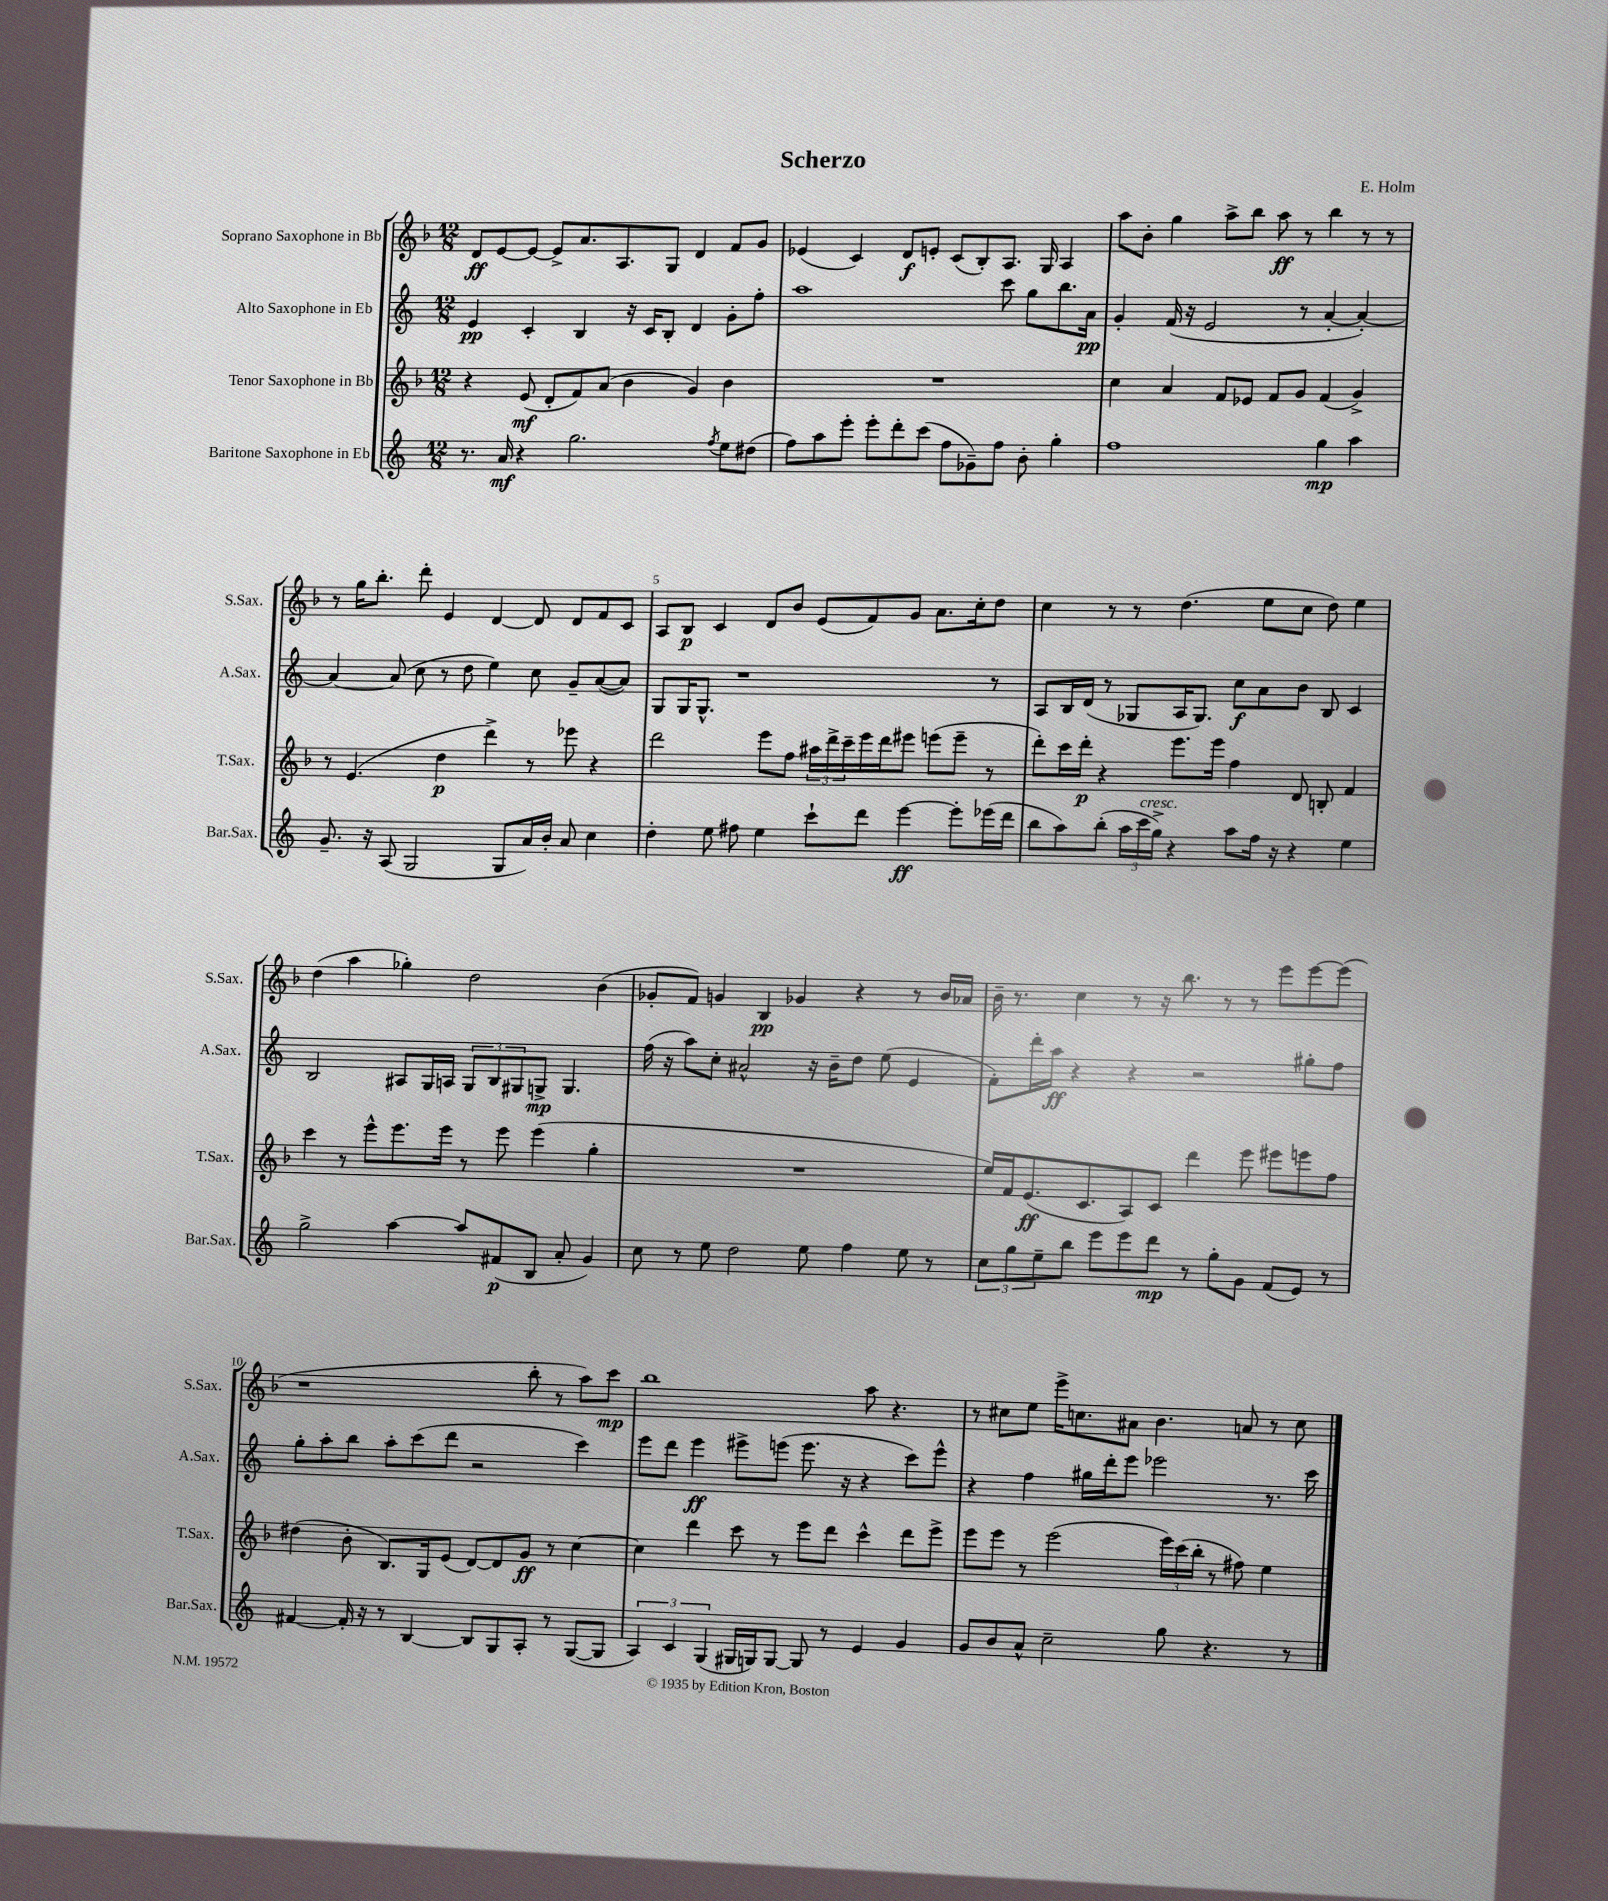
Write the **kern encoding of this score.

**kern	**dynam	**kern	**dynam	**kern	**dynam	**kern	**dynam
*part4	*part4	*part3	*part3	*part2	*part2	*part1	*part1
*staff4	*staff4	*staff3	*staff3	*staff2	*staff2	*staff1	*staff1
*I"Baritone Saxophone in Eb	*	*I"Tenor Saxophone in Bb	*	*I"Alto Saxophone in Eb	*	*I"Soprano Saxophone in Bb	*
*I'Bar.Sax.	*	*I'T.Sax.	*	*I'A.Sax.	*	*I'S.Sax.	*
*clefG2	*	*clefG2	*	*clefG2	*	*clefG2	*
*k[]	*	*k[b-]	*	*k[]	*	*k[b-]	*
*M12/8	*	*M12/8	*	*M12/8	*	*M12/8	*
=1	=1	=1	=1	=1	=1	=1	=1
8.r	.	4r	.	4e/	pp	8d/L	ff
.	.	.	.	.	.	[8e/	.
16a/	mf	.	.	.	.	.	.
4r	.	(8e/	mf	4c'/	.	8e/J_	.
.	.	8d'/L	.	.	.	8e^/L]	.
2.gg\	.	8f/)	.	4B/	.	8.a/	.
.	.	(8a/J	.	.	.	.	.
.	.	.	.	.	.	8.A/	.
.	.	4b-\	.	16r	.	.	.
.	.	.	.	16c/KL	.	.	.
.	.	.	.	8B'/J	.	8G/J	.
.	.	4g/)	.	4d/	.	4d/	.
8qff/	.	.	.	.	.	.	.
8ee\L	.	4b-\	.	8g'\L	.	8f/L	.
(8dd#X\J	.	.	.	8ff'\J	.	8g/J	.
=2	=2	=2	=2	=2	=2	=2	=2
8ff\L)	.	1.r	.	1aa	.	(4e-X/	.
8aa\	.	.	.	.	.	.	.
8eee'\J	.	.	.	.	.	4c/)	.
8eee'\L	.	.	.	.	.	.	.
8ddd'\	.	.	.	.	.	8d/L	f
(8ccc\J	.	.	.	.	.	8en'/J	.
8ff\L	.	.	.	.	.	(8c/L	.
8g-X~\)	.	.	.	.	.	8B-'/)	.
8ff\J	.	.	.	8ccc\	.	8.A/J	.
8b'\	.	.	.	8gg\L	.	.	.
.	.	.	.	.	.	16G/	.
4gg'\	.	.	.	8.bb\	.	4A/	.
.	.	.	.	16a\Jk	pp	.	.
=3	=3	=3	=3	=3	=3	=3	=3
1ff	.	4cc\	.	4g'/	.	8aa\L	.
.	.	.	.	.	.	8b-'\J	.
.	.	4a/	.	(16f/	.	4gg\	.
.	.	.	.	16r	.	.	.
.	.	.	.	2e/	.	.	.
.	.	8f/L	.	.	.	8aa^\L	.
.	.	8e-X/J	.	.	.	8bb-\J	.
.	.	8f/L	.	.	.	8aa\	ff
.	.	8g/J	.	8r	.	8r	.
4gg\	mp	(4f/	.	[4a'/	.	4bb-\	.
4aa\	.	4g^/)	.	4a'/_)	.	8r	.
.	.	.	.	.	.	8r	.
!!LO:LB:g=z
=4	=4	=4	=4	=4	=4	=4	=4
8.g~/	.	8r	.	4a/_	.	8r	.
.	.	(4.e/	.	.	.	16gg\KL	.
16r	.	.	.	.	.	8.bb-'\J	.
(8A/	.	.	.	(8a/]	.	.	.
2G/	.	.	.	8cc\	.	8ddd'\	.
.	.	4dd\	p	8r	.	4e/	.
.	.	.	.	8dd\	.	.	.
.	.	4ddd^\)	.	4ee\)	.	[4d/	.
8G/L	.	.	.	.	.	.	.
16a/L)	.	8r	.	8cc\	.	8d/]	.
16b'/JJ	.	.	.	.	.	.	.
8a/	.	8eee-X\	.	8g~/L	.	8d/L	.
4cc\	.	4r	.	([8a/	.	8f/	.
.	.	.	.	8a/J])	.	8c/J	.
=5	=5	=5	=5	=5	=5	=5	=5
4dd'\	.	2ddd\	.	8G/L	.	8A/L	.
.	.	.	.	16G/K	.	8B-/J	p
.	.	.	.	8.G^^/J	.	.	.
8ee\	.	.	.	.	.	4c/	.
8ff#X\	.	.	.	1r	.	.	.
4ee\	.	8eee\L	.	.	.	8d/L	.
.	.	8ff\J	.	.	.	8b-/J	.
8ccc`\L	.	24aa#X\LL	.	.	.	(8e/L	.
.	.	24ddd^\	.	.	.	.	.
.	.	24ccc~\	.	.	.	.	.
8ddd\J	.	16eee\	.	.	.	8f/)	.
.	.	16ddd\J	.	.	.	.	.
[4eee\	ff	8eee#X\J	.	.	.	8g/J	.
.	.	(8eeen\L	.	.	.	8.a\L	.
8eee'\L]	.	8eee~\J	.	.	.	.	.
.	.	.	.	.	.	16cc'\k	.
(16eee-X\L	.	8r	.	8r	.	8dd\J	.
16ddd\JJ	.	.	.	.	.	.	.
=6	=6	=6	=6	=6	=6	=6	=6
8bb\L	.	8ddd'\L)	.	8A/L	.	4cc\	.
8aa\)	.	16ccc\L	.	16B/L	.	.	.
.	.	16ddd'\JJ	p	(16d/JJ	.	.	.
(8bb'\J	.	4r	.	8r	.	8r	.
24aa\LL	.	.	.	8G-X/L	.	8r	.
!LO:TX:a:i:t=cresc.	!	!	!	!	!	!	!
24ccc\	.	.	.	.	.	.	.
24gg^\JJ)	.	.	.	.	.	.	.
4r	.	8.eee\L	.	16A/K	.	(4.dd\	.
.	.	.	.	8.G-/J)	.	.	.
.	.	16eee\Jk	.	.	.	.	.
8aa\L	.	4ff\	.	8cc\L	f	.	.
16ff\Jk	.	.	.	8a\	.	8ee\L	.
16r	.	.	.	.	.	.	.
4r	.	8d/	.	8b\J	.	8cc\J	.
.	.	8Bn'/	.	8B/	.	8dd\)	.
4ee\	.	4f/	.	4c/	.	4ee\	.
!!LO:LB:g=z
=7	=7	=7	=7	=7	=7	=7	=7
2gg^\	.	4ccc\	.	2B/	.	(4dd\	.
.	.	8r	.	.	.	4aa\	.
.	.	8eee^^\L	.	.	.	.	.
[4aa\	.	8.eee\	.	8A#X/L	.	4gg-X'\)	.
.	.	.	.	16G/L	.	.	.
.	.	16eee\Jk	.	16An/JJ	.	.	.
8aa/L]	.	8r	.	12G/L	.	2dd\	.
.	.	.	.	12B/	.	.	.
(8f#X/	p	8eee\	.	.	.	.	.
.	.	.	.	12G#X/	.	.	.
8B/J	.	(4eee\	.	8Gn^/J	mp	.	.
8a'/	.	.	.	4.G/	.	.	.
4g/)	.	4gg'\	.	.	.	(4b-\	.
=8	=8	=8	=8	=8	=8	=8	=8
8cc\	.	1.r	.	(16ff\	.	8g-X'/L	.
.	.	.	.	16r	.	.	.
8r	.	.	.	8aa\L)	.	8f/J)	.
8ee\	.	.	.	8cc'\J	.	4gn/	.
2dd\	.	.	.	2a#X^^/	.	.	.
.	.	.	.	.	.	4B-/	pp
.	.	.	.	.	.	4g-X/	.
8ee\	.	.	.	16r	.	.	.
.	.	.	.	16b~\KL	.	.	.
4ff\	.	.	.	8dd\J	.	4r	.
.	.	.	.	(8ee\	.	.	.
8ee\	.	.	.	4e/	.	8r	.
8r	.	.	.	.	.	16b-/LL	.
.	.	.	.	.	.	16a-X/JJ	.
=9	=9	=9	=9	=9	=9	=9	=9
12cc\L	.	16ee/LL)	.	8f'\L)	.	16b-~\	.
.	.	16f/J	.	.	.	8.r	.
12gg\	.	.	.	.	.	.	.
.	.	(8.e/	ff	16ddd'\L	.	.	.
12ee~\	.	.	.	.	.	.	.
.	.	.	.	16aa\JJ	ff	.	.
8bb\J	.	.	.	4r	.	4cc\	.
.	.	8.c/	.	.	.	.	.
8eee\L	.	.	.	.	.	.	.
8eee\	.	8A/)	.	4r	.	8r	.
8ddd\J	mp	8c/J	.	.	.	16r	.
.	.	.	.	.	.	8.bb-\	.
8r	.	4ddd\	.	2r	.	.	.
8gg'\L	.	.	.	.	.	8r	.
8g\J	.	8eee\	.	.	.	8r	.
(8f/L	.	8eee#X\L	.	.	.	8eee\L	.
8e/J)	.	8eeen\	.	8gg#X'\L	.	[8eee\	.
8r	.	8ff\J	.	8ff\J	.	(8eee\J]	.
!!LO:LB:g=z
=10	=10	=10	=10	=10	=10	=10	=10
[4f#X/	.	(4dd#X\	.	8gg'\L	.	1r	.
.	.	.	.	8aa'\	.	.	.
16f#'/]	.	8b-'\	.	8bb\J	.	.	.
16r	.	.	.	.	.	.	.
8r	.	8.B-/L)	.	8aa'\L	.	.	.
[4B/	.	.	.	(8ccc\	.	.	.
.	.	16G/k	.	.	.	.	.
.	.	(8e/J	.	8ddd\J	.	.	.
8B/L]	.	[8d/L)	.	2r	.	.	.
8G/	.	8d/]	.	.	.	.	.
8A'/J	.	8g/J	ff	.	.	8bb-'\	.
8r	.	8r	.	.	.	8r	.
([8G/L	.	[4cc\	.	4ccc\)	.	8aa\L)	.
8G/J]	.	.	.	.	.	8ccc\J	mp
=11	=11	=11	=11	=11	=11	=11	=11
6A/)	.	4cc\]	.	8eee\L	.	1bb-	.
.	.	.	.	8ddd\J	.	.	.
6c/	.	.	.	.	.	.	.
.	.	4ddd\	.	4eee\	ff	.	.
(6G/	.	.	.	.	.	.	.
16G#X/LL	.	8ccc\	.	8eee#X^\L	.	.	.
16Gn/J)	.	.	.	.	.	.	.
[8G/J	.	8r	.	(8eeen\J	.	.	.
8G/]	.	8eee\L	.	8.eee\	.	.	.
8r	.	8ddd\J	.	.	.	.	.
.	.	.	.	16r	.	.	.
4e/	.	4ccc^^\	.	4r	.	8aa\	.
.	.	.	.	.	.	4.r	.
4g/	.	8ddd\L	.	8ccc\L)	.	.	.
.	.	8eee^\J	.	8eee^^\J	.	.	.
=12	=12	=12	=12	=12	=12	=12	=12
8g/L	.	8eee\L	.	4r	.	8r	.
8b/	.	8eee\J	.	.	.	8cc#X\L	.
8a^^/J	.	8r	.	4ff\	.	8ee\J	.
2cc~\	.	(2eee\	.	.	.	16eee^\KL	.
.	.	.	.	.	.	8.ccn\	.
.	.	.	.	16gg#X\LL	.	.	.
.	.	.	.	16ddd'\J	.	.	.
.	.	.	.	8eee\J	.	8a#X\J	.
.	.	.	.	2eee-X\	.	4.b-\	.
8gg\	.	24eee\LL)	.	.	.	.	.
.	.	(24ccc\	.	.	.	.	.
.	.	24bb-'\JJ	.	.	.	.	.
4.r	.	8r	.	.	.	.	.
.	.	8ff#X\)	.	.	.	8an/	.
.	.	4ee\	.	8.r	.	8r	.
8r	.	.	.	.	.	8cc\	.
.	.	.	.	16ccc\	.	.	.
==	==	==	==	==	==	==	==
*-	*-	*-	*-	*-	*-	*-	*-
